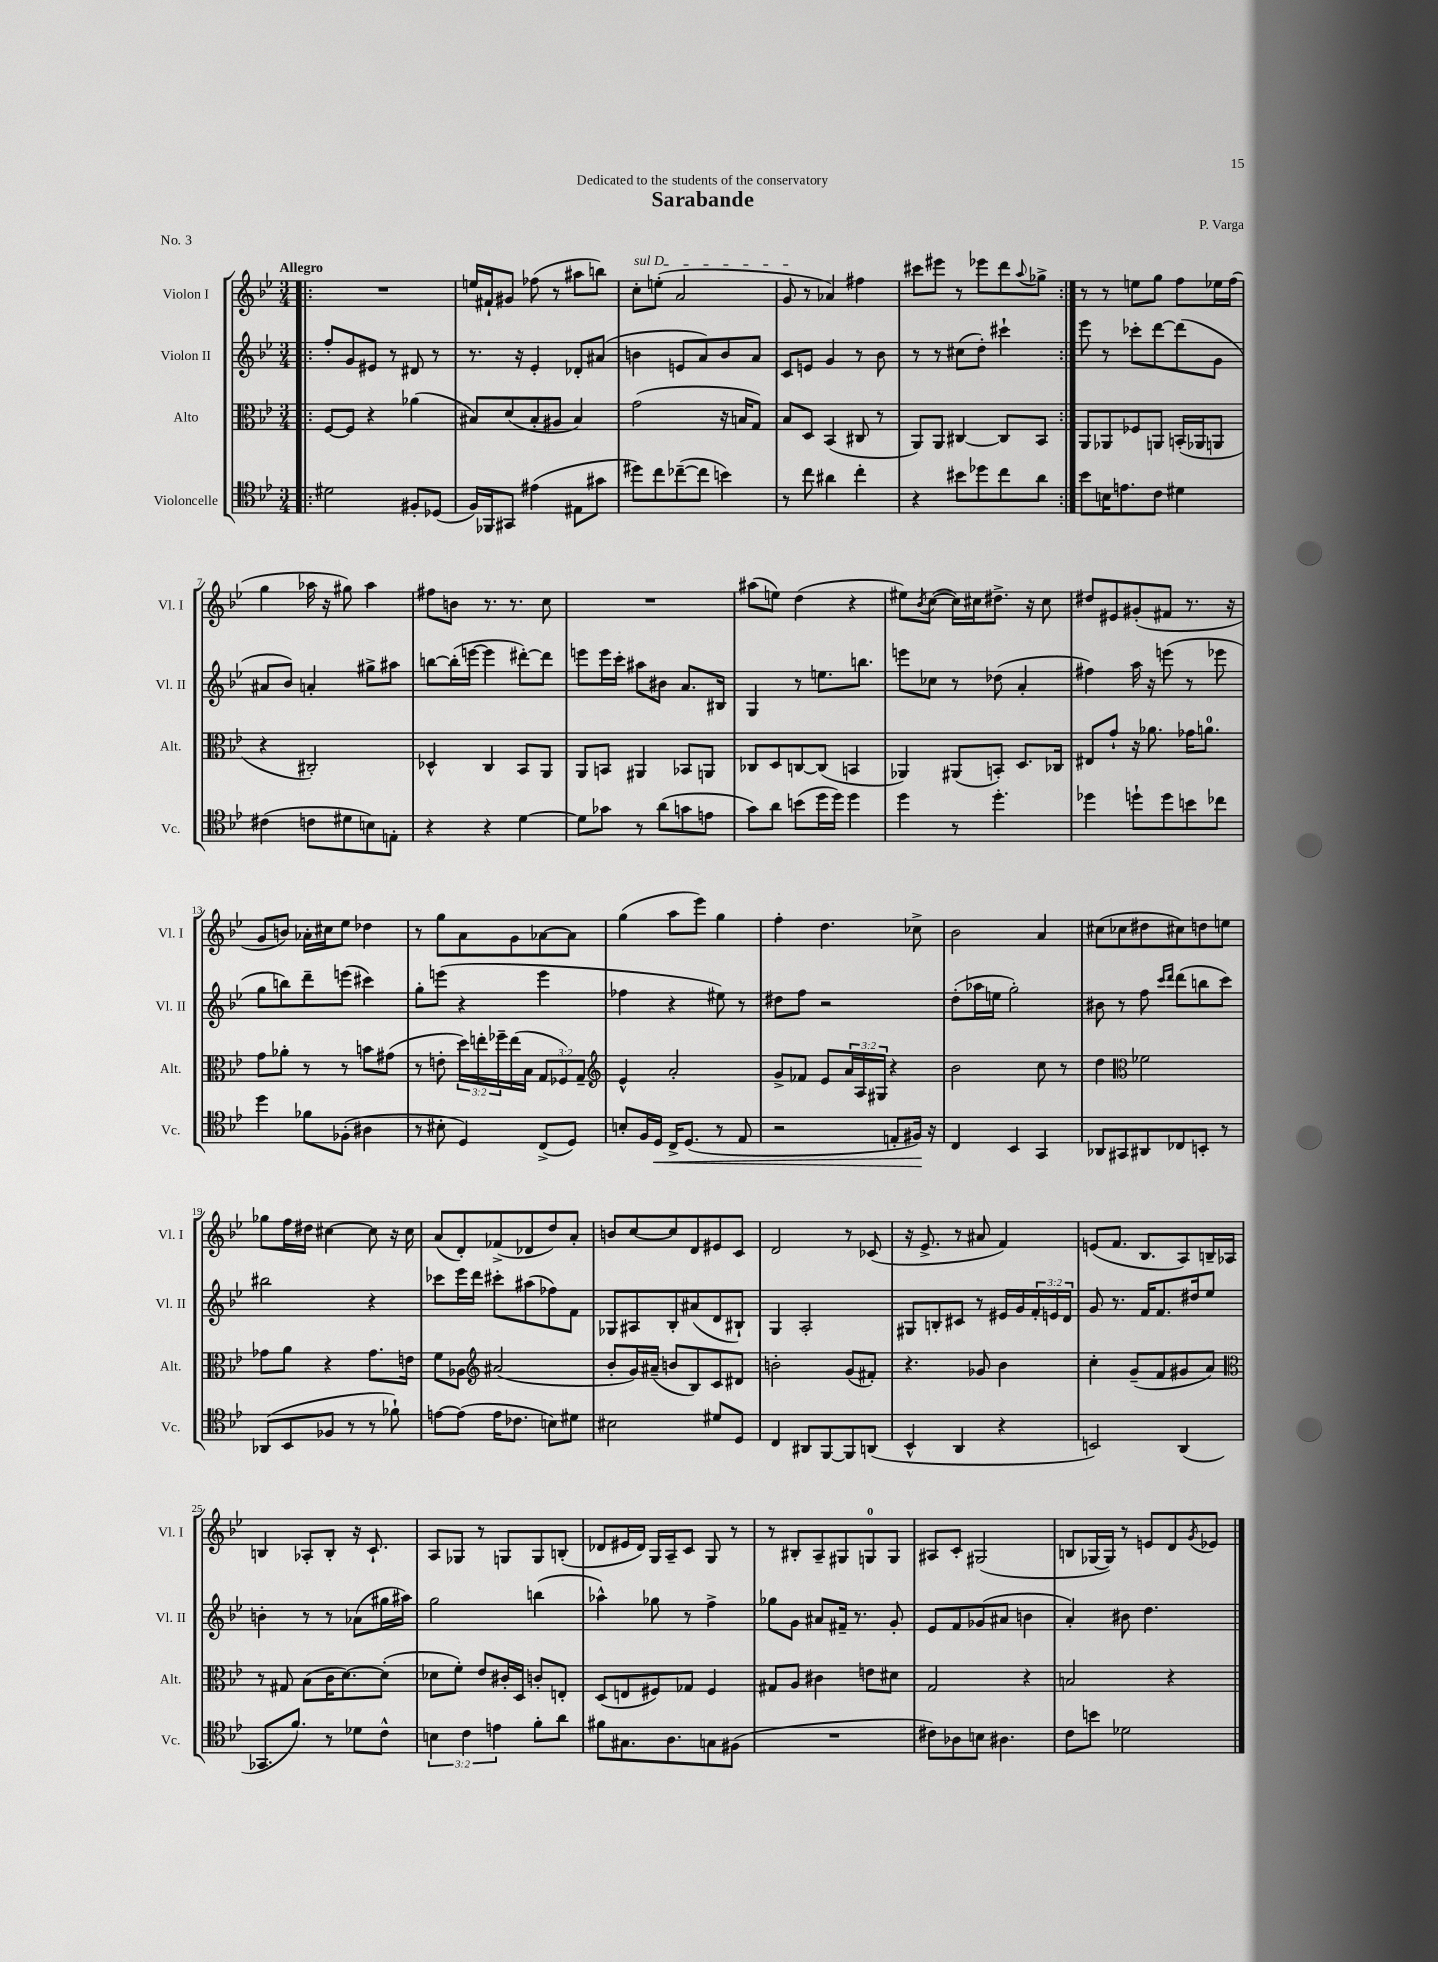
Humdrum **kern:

**kern	**dynam	**kern	**kern	**kern
*part4	*part4	*part3	*part2	*part1
*staff4	*staff4	*staff3	*staff2	*staff1
*I"Violoncelle	*	*I"Alto	*I"Violon II	*I"Violon I
*I'Vc.	*	*I'Alt.	*I'Vl. II	*I'Vl. I
*clefC4	*	*clefC3	*clefG2	*clefG2
*k[b-e-]	*	*k[b-e-]	*k[b-e-]	*k[b-e-]
*M3/4	*	*M3/4	*M3/4	*M3/4
=1!|:	=1!|:	=1!|:	=1!|:	=1!|:
!	!	!	!	!LO:TX:a:B:t=Allegro
2d#X\	.	[8F/L	8ff'/L	2.r
.	.	8F/J]	8g/	.
.	.	4r	8e#X/J	.
.	.	.	8r	.
8F#X'/L	.	(4a-X\	8d#X/	.
(8D-X/J	.	.	8r	.
=2	=2	=2	=2	=2
16F/LL)	.	8B#X/L)	8.r	16een/LL
16FF-X/J	.	.	.	16f#X`/J
8GG#X/J	.	(8d/	.	8g#X/J
.	.	.	16r	.
(4e#X\	.	8B#'/	4e-'/	(8ff-X\
.	.	8A#X/J	.	8r
8E#X\L	.	4B#/)	8d-X'/L	8aa#X\L
8g#X\J	.	.	(8a#X/J	8bbn\J)
=3	=3	=3	=3	=3
!	!	!	!	!LO:TX:a:i:t=sul D
8dd#X\L)	.	(2g\	4bn\	8cc'\L
8cc\	.	.	.	(8een'\J
([8cc-X~\	.	.	8en/L	2a/
8cc-\J]	.	.	8a/)	.
4bn\)	.	16r	8b/	.
.	.	16Bn/KL	.	.
.	.	8G/J)	8a/J	.
=4	=4	=4	=4	=4
8r	.	8B-/L	8c/L	8g/
8cc\	.	8D/J	8en/J	8r
4a#X\	.	(4BB-/	4g/	4a-X/)
4cc'\	.	8C#X/	8r	4ff#X\
.	.	8r	8b-\	.
=5	=5	=5	=5	=5
4r	.	8AA/L)	8r	8ccc#X\L
.	.	8AA/J	8r	8eee#X\J
8b#X\L	.	[4C#X/	(8cc#X\L	8r
8dd-X\	.	.	8dd'\J)	8eee-X\L
8cc\	.	8C#/L]	4ccc#X`\	8ddd\
.	.	.	.	8qqaa/
8a\J	.	8BB-/J	.	8gg-X^\J
=6:|!	=6:|!	=6:|!	=6:|!	=6:|!
8b-\L	.	8AA/L	8eee-\	8r
16Bn\K	.	8AA-X/	8r	8r
8.en\	.	.	.	.
.	.	8F-X/	8ccc-X'\L	8een\L
8c\J	.	8AAn/J	[8ddd\	8gg\J
4d#X\	.	(16BBn'/LL	(8ddd\]	8ff\L
.	.	16AA-X/J	.	.
.	.	8AAn/J	8g\J	16ee-X\L
.	.	.	.	(16ff\JJ
!!LO:LB:g=z
=7	=7	=7	=7	=7
(4c#X\	.	4r	8a#X/L	4gg\
.	.	.	8b-/J)	.
8cn\L	.	2C#X'/)	4an'/	16aa-X\
.	.	.	.	16r
8d#X\	.	.	.	8gg#X\)
8Bn\)	.	.	8gg#X^\L	4aa-\
8En'\J	.	.	8aa#X\J	.
=8	=8	=8	=8	=8
4r	.	4D-X^^/	[8bbn\L	8ff#X\L
.	.	.	(16bb'\L]	8bn\J
.	.	.	[16eeen\JJ	.
4r	.	4C/	4eee\]	8.r
.	.	.	.	8.r
[4d\	.	8BB-/L	[8ddd#X'\L)	.
.	.	8AA/J	8ddd#\J]	8cc\
=9	=9	=9	=9	=9
8d\L]	.	8AA/L	8eeen\L	2.r
8g-X\J	.	8BBn/J	16eee\L	.
.	.	.	16ccc'\JJ	.
8r	.	4AA#X/	8aa#X\L	.
(8a\L	.	.	8b#X\J	.
8gn\	.	8BB-X/L	8.a/L	.
8en\J	.	8AAn/J	.	.
.	.	.	16B#X/Jk	.
=10	=10	=10	=10	=10
8g\L)	.	8C-X/L	4G/	(8aa#X\L
8a\J	.	8D/	.	8een\J)
(8bn\L	.	[8Cn/	8r	(4dd\
16dd\L	.	(8C/J]	8.een\L	.
16dd\JJ)	.	.	.	.
4dd\	.	4BBn/	.	4r
.	.	.	8.bbn\J	.
=11	=11	=11	=11	=11
4dd\	.	4AA-X/)	8eeen\L	8ee#X\L)
.	.	.	.	8qb-/
.	.	.	8cc-X\J	([8cc\J
8r	.	(8AA#X/L	8r	16cc\LL])
.	.	.	.	16cc#X\J
4.dd'\	.	8BBn'/J)	(8dd-X\	8.dd#X^\J
.	.	8.D/L	4a'/	.
.	.	.	.	16r
.	.	.	.	8cc#\
.	.	16C-X/Jk	.	.
=12	=12	=12	=12	=12
4dd-X\	.	8E#X/L	4ff#X\)	8dd#X/L
.	.	8g`/J	.	8e#X/
8ddn`\L	.	16r	16aa\	(8g#X'/
.	.	8.a-X\	16r	.
8dd\	.	.	(8eeen\	8f#X/J
8bn\	.	16g-X\KL	8r	8.r
.	.	8.an\J	.	.
8cc-X\J	.	.	8eee-X\	.
.	.	.	.	16r
!!LO:LB:g=z
=13	=13	=13	=13	=13
4dd\	.	8g\L	8gg\L	8g/L
.	.	8a-X'\J	8bbn\)	8bn/J)
8f-X\L	.	8r	8ddd~\	16a-X'\LL
.	.	.	.	16cc#X\J
(8F-X'\J	.	8r	(8eeen\J	8ee-\J
4A#X\	.	8bn\L	4ccc#X\)	4dd-X\
.	.	(8g#X\J	.	.
=14	=14	=14	=14	=14
8r	.	8r	8gg'\L	8r
8B#X'\	.	8en'\	(8eeen\J	8gg\L
4D/)	.	24dd\LL)	4r	8a\
.	.	24een'\	.	.
.	.	24ff-X~\	.	.
.	.	(16ee\	.	8g\
.	.	16B-\JJ	.	.
(8C^/L	.	12G/L	4eee\	[8a-X\
.	.	12F-X/)	.	.
8D/J)	.	.	.	8a-\J]
.	.	12G~/J	.	.
=15	=15	=15	=15	=15
*	*	*clefG2	*	*
8Bn'/L	.	4e-^^/	4ff-X\	(4gg\
16F/L	.	.	.	.
!	!LO:HP:b	!	!	!
16D/JJ	<	.	.	.
16C^/KL	.	2a'/	4r	8aa\L
(8.D/J	.	.	.	.
.	.	.	.	8eee-\J)
8r	.	.	8ee#X\)	4gg\
8E-/	.	.	8r	.
=16	=16	=16	=16	=16
2r	.	8g^/L	8dd#X\L	4ff'\
.	.	8f-X/J	8ff\J	.
.	.	8e-/L	2r	4.dd\
.	.	24a/L	.	.
.	.	24A/	.	.
.	.	24G#X/JJ	.	.
8En'/L	.	4r	.	.
16F#X/Jk)	.	.	.	8cc-X^\
16r	[	.	.	.
=17	=17	=17	=17	=17
4C/	.	2b-\	(8dd'\L	2b-\
.	.	.	16aa-X\L	.
.	.	.	16een\JJ	.
4BB-/	.	.	2gg'\)	.
4GG/	.	8cc\	.	4a/
.	.	8r	.	.
=18	=18	=18	=18	=18
8AA-X/L	.	4dd\	8b#X\	(8cc#X\L
8GG#X/	.	.	8r	8cc-X\
*	*	*clefC3	*	*
8AA#X/	.	2f-X\	8ff\	8dd#X\
.	.	.	16qqccc/LL	.
.	.	.	16qqddd/JJ	.
8C-X/	.	.	(8ddd\L	8cc#X\)
8BBn'/J	.	.	8bbn\	8ddn\
8r	.	.	8ccc\J)	8een\J
!!LO:LB:g=z
=19	=19	=19	=19	=19
(8AA-X/L	.	8g-X\L	2bb#X\	8gg-X\L
8BB-/	.	8a\J	.	16ff\L
.	.	.	.	16dd#X\JJ
8F-X/J	.	4r	.	[4cc#X\
8r	.	.	.	.
8r	.	8.g-\L	4r	8cc#\]
8f-X`\)	.	.	.	16r
.	.	16en\Jk	.	16cc#\
=20	=20	=20	=20	=20
[8en\L	.	8f\L	8ccc-X\L	(8a/L
(8e\J]	.	8A-X\J	16eee-\L	8d'/)
.	.	.	16ddd\JJ	.
*	*	*clefG2	*	*
16e\KL	.	(2a#X/	8ccc#X'\L	(8f-X^/
8.c-X\J	.	.	.	.
.	.	.	(8aa#X\	8d-X/
8Bn\L)	.	.	8ff-X\)	8dd/)
8d#X\J	.	.	8f\J	8a'/J
=21	=21	=21	=21	=21
2B#X\	.	8b-'/L	8G-X/L	8bn/L
.	.	16g/L)	8A#X/	[8cc/
.	.	(16a#X~/JJ	.	.
.	.	8bn/L	8B-'/	8cc/]
.	.	8B-/)	(8a#X/	8d/
8d#X/L	.	8c/	8d/	8e#X/
8D/J	.	8d#X/J	8B#X`/J)	8c/J
=22	=22	=22	=22	=22
4C/	.	2bn'\	4G/	2d/
8AA#X/L	.	.	2A'/	.
[8FF/	.	.	.	.
8FF/]	.	(8g/L	.	8r
(8AAn/J	.	8f#X'/J)	.	(8c-X/
=23	=23	=23	=23	=23
4BB-^^/	.	4.r	8G#X/L	16r
.	.	.	.	8.e-^/
.	.	.	8Bn'/	.
4AA/	.	.	8c#X/J	8r
.	.	8g-X/	8r	8a#X/
4r	.	4b-\	16e#X/LL	4f/)
.	.	.	16g/	.
.	.	.	24f'/	.
.	.	.	24en/	.
.	.	.	24d/JJ	.
=24	=24	=24	=24	=24
2BBn/)	.	4cc'\	8g/	(8en/L
.	.	.	8.r	8.f/J
.	.	(8g~/L	.	.
.	.	.	16f/KL	8.B-/L
.	.	8f/	8.f/	.
(4AA/	.	8g#X/	.	8A/)
.	.	.	16dd#X/k	.
.	.	8a/J)	8ee-/J	16Bn~/L
.	.	.	.	16A-X/JJ
!!LO:LB:g=z
=25	=25	=25	=25	=25
*	*	*clefC3	*	*
8.GG-X/L	.	8r	4bn'\	4Bn/
.	.	8G#X/	.	.
8.f/J)	.	.	.	.
.	.	(8B-\L	8r	8A-X'/L
8r	.	16c\K	8r	8B'/J
.	.	[8.d\)	.	.
8d-X\L	.	.	(8a-X\L	16r
.	.	.	.	8.c`/
8c^^\J	.	(8d'\J]	16gg#X\L	.
.	.	.	16aa#X\JJ)	.
=26	=26	=26	=26	=26
6Bn\	.	8d-X\L	2gg\	8A/L
.	.	8f'\J)	.	8G-X/J
6c\	.	.	.	.
.	.	8e-/L	.	8r
6en\	.	.	.	.
.	.	16c#X'/L	.	8Gn/L
.	.	16D/JJ	.	.
8f'\L	.	8cn'/L	(4bbn\	8G/
8a\J	.	8En'/J	.	(8Bn'/J
=27	=27	=27	=27	=27
8f#X\L	.	(8D/L	4aa-X^^\)	8d-X/L
8.G#X\	.	8En/	.	16e#X/L
.	.	.	.	16d-/JJ)
.	.	8F#X/)	8gg-X\	16G/LL
8.A\	.	.	.	16A~/J
.	.	8G-X/J	8r	8c/J
8Gn\	.	4F#/	4ff^\	8G/
(8F#X\J	.	.	.	8r
=28	=28	=28	=28	=28
2.r	.	8G#X/L	8gg-X\L	8r
.	.	8A/J	8g\J	8B#X'/L
.	.	4c#X\	8a#X/L	8A~/
.	.	.	16f#X~/Jk	8G#X/
.	.	.	8.r	.
.	.	8en\L	.	8Gn/
.	.	8d#X\J	8g'/	8G/J
=29	=29	=29	=29	=29
8c#X\L)	.	2G/	8e-/L	8A#X/L
8A-X\	.	.	8f/	8c'/J
8Bn\J	.	.	(8g-X/	(2G#X/
4.A#X\	.	.	8a#X/J	.
.	.	4r	4bn\	.
=30	=30	=30	=30	=30
8c\L	.	2Bn/	4a'/)	8Bn/L
8bn\J	.	.	.	[16G-X/L
.	.	.	.	16G-/JJ])
2d-X\	.	.	8b#X\	8r
.	.	.	4.dd\	8en/L
.	.	4r	.	8d/
.	.	.	.	8qg/
.	.	.	.	8e-X/J
==	==	==	==	==
*-	*-	*-	*-	*-
